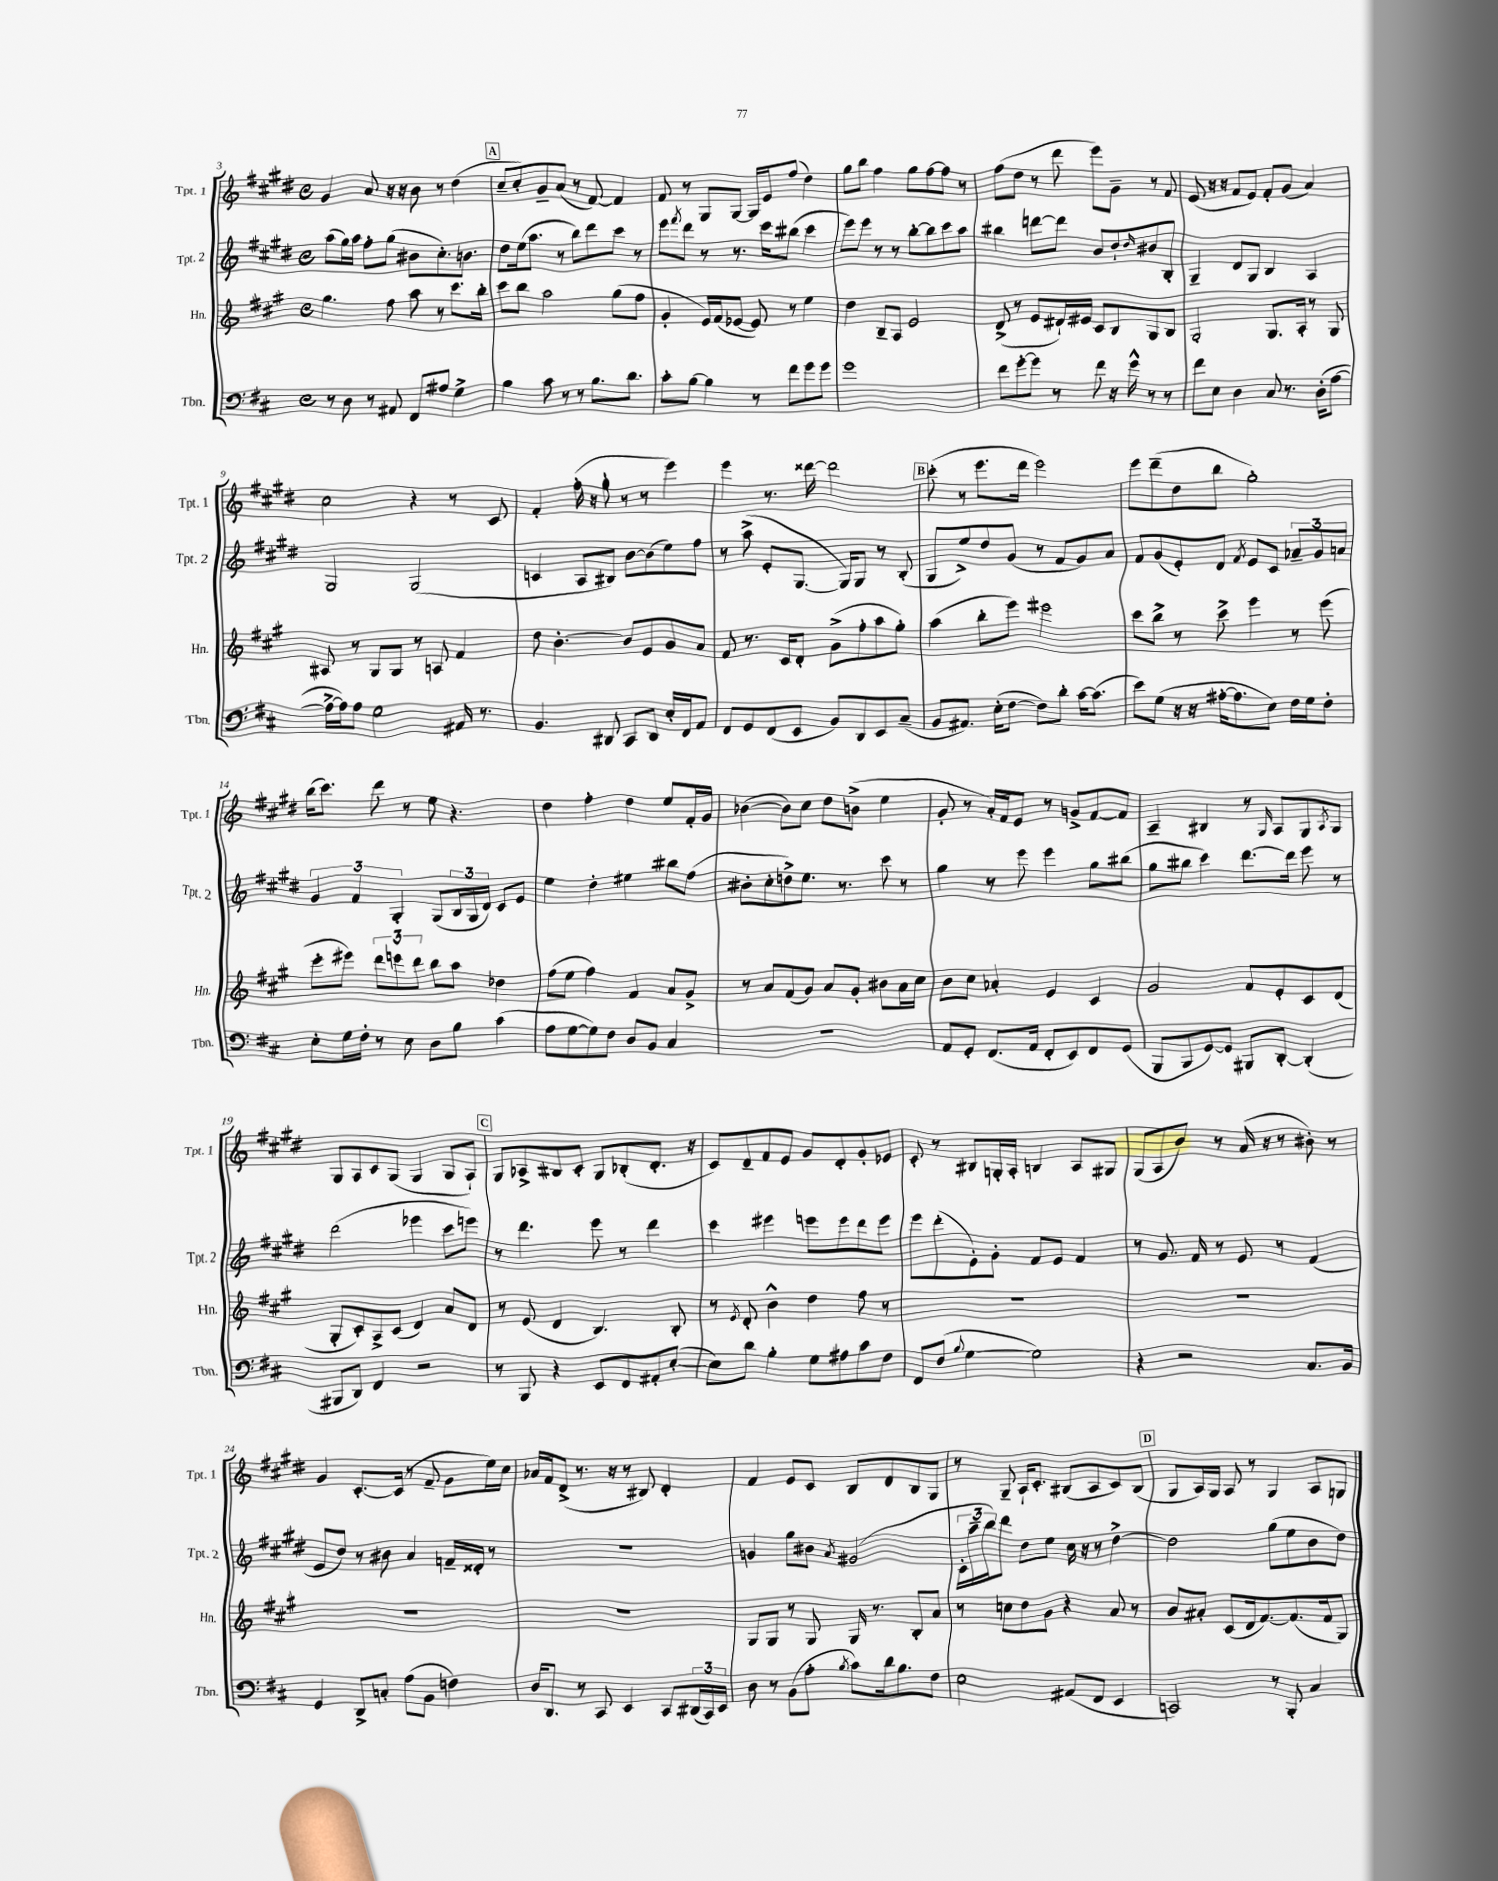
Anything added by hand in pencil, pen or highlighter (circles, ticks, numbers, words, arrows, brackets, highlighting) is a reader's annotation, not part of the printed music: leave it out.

**kern	**kern	**kern	**kern
*staff4	*staff3	*staff2	*staff1
*clefF4	*clefG2	*clefG2	*clefG2
*k[f#c#]	*k[f#c#g#]	*k[f#c#g#d#]	*k[f#c#g#d#]
*M4/4	*M4/4	*M4/4	*M4/4
*met(c)	*met(c)	*met(c)	*met(c)
8r	4.gg#	(8aa	4g#
8D	.	16gg#)	.
.	.	16aa	.
8r	.	8ff#'	8a
8AA#	8ff#	(8gg#	16r
.	.	.	16r
8FF#	8aa	8b#	8b
8A#	8r	8.cc#')	8r
4G^	8.ccc#	.	(4dd#
.	.	8.b	.
.	16bb'	.	.
=	=	=	=
4B	8ccc#	8dd#	8cc#~
.	8bb	(16ee	8cc#')
.	.	8.aa	.
8c#	2aa	.	8g#~
8r	.	8r	(8a
8r	.	8bb)	8r
8.B	.	8ddd#	[8f#)
.	(8gg#	8ccc#	4f#]
8.d	.	.	.
.	8ff#	8r	.
=	=	=	=
8c#'	4g#'	8eee	8f#
.	.	8qfff#	.
[8B	.	8ddd#	8r
4B]	16e)	8r	8G#
.	(16f#	.	.
.	[8e-	8.r	[8G#
8r	8e-])	.	16G#]
.	.	16ccc#	16e
8f#	8r	(8bb#	(8ff#
8g	4ee	4ccc#	4dd#)
8g	.	.	.
=	=	=	=
1g	4dd	8eee)	8gg#
.	.	8eee	8bb
.	8B~	8r	4ff#
.	8A	8r	.
.	2e	[8bb'	8gg#
.	.	8bb]	[8ff#
.	.	8ccc#	8ff#]
.	.	8aa	8r
=	=	=	=
8f#	(8d^	4bb#	(8ff#
[8g'	8r	.	8dd#
8g]	8e	[8ddd	8r
8r	16d#`)	8ddd]	8ddd#
.	16e#	.	.
8f#	8c#	8b	8eee)
16r	8B	8dd#`	8g#~
16g^^	.	.	.
.	.	16qqdd#	.
8r	8G#	8b#	8r
8r	8B	8B'	8f#
=	=	=	=
8f#	2G#'	4G#~	(8e
8E	.	.	16r
.	.	.	16r
4D	.	8d#	8f#
.	.	8G#	8e)
8C#	8.G#	4B	8f#'
8.r	.	.	(8g#
.	16A'	.	.
.	8r	4A	4a)
(16D'	.	.	.
[8A	8G#	.	.
=	=	=	=
16A^_	8A#	2G#	2cc#
16A])	.	.	.
8A	8r	.	.
2G	8G#	.	.
.	8G#	.	.
.	8r	(2G#	4r
.	8A	.	.
16AA#	4f#	.	8r
8.r	.	.	.
.	.	.	8c#
=	=	=	=
4.BB	8dd	4c	4f#'
.	[4.b'	.	.
.	.	8A	(16ff#'
.	.	.	16r
8DD#	.	8B#)	8gg#'
8CC#	8b]	[8b	8r
8DD#	8e	(8b]	8r
16E'	8g#	8ee)	4eee)
16FF#	.	.	.
8AA	8a	8ff#	.
=	=	=	=
8FF#	8f#	8r	4eee
8GG	8.r	(8aa^	.
(8FF#	.	8e'	8.r
.	16c#	.	.
8EE	8d'	[8.G#	.
.	.	.	[16ddd##
8BB)	(8g#^	.	2ddd##]
.	.	16G#])	.
8DD	8ff#'	8G#	.
8EE	8aa	8r	.
(8C#~	8gg#')	(8B'	.
=	=	=	=
8BB	(4aa	8G#	(8ccc#'
8.AA#)	.	8ee^)	8r
.	8bb'	8dd#	8.eee
(16E'	.	.	.
[8F#	8eee)	(8g#	.
.	.	.	16ddd#
8F#])	2eee#	8r	2eee)
8d'	.	8f#	.
[16c#	.	8g#)	.
(8.c#]	.	.	.
.	.	8a	.
=	=	=	=
8e)	8ccc#	8f#	8eee
(8G	8bb^	(8g#	(8ddd#~
16r	8r	8e')	8dd#
16r	.	.	.
[16A#'	8ccc#^	8d#	8bb
8.A#]	.	.	.
.	.	8qf#	.
.	4eee	8e	2gg#')
8E)	.	8c#	.
16F#	8r	12a-~	.
16G	.	.	.
.	.	12g#	.
8F#'	(8eee	.	.
.	.	12a	.
=	=	=	=
8E'	8eee'	6g#	(16bb
.	.	.	8.ccc#)
16G	8eee#)	.	.
.	.	6f#	.
16F#'	.	.	.
8r	12ddd	.	8ddd#
.	12eee	6G#'	.
8E	.	.	8r
.	12ddd	.	.
8D	8bb	(8G#	8ee
8B	8aa	24B	4.r
.	.	24G#	.
.	.	24d#)	.
(4c#	4dd-	8c#	.
.	.	8e	.
=	=	=	=
8A	(8ff#	4ee	4dd#
[8G	8ee	.	.
8G])	4ff#)	4dd#'	4ff#'
8F#	.	.	.
8D	4f#	4ee#	4dd#
8BB	.	.	.
4C#	8a	8bb#	8ee
.	8g#^	(8ff#	16f#'
.	.	.	16g#
=	=	=	=
1r	8r	8b#'	([4b-
.	8a	8cc#'	.
.	(8f#	8dd^)	8b-])
.	8g#)	8.ee	8cc#
.	8a	.	8dd#
.	.	8.r	.
.	8g#'	.	(8b^
.	8b#	8ccc#	4ee
.	16a	8r	.
.	16cc#	.	.
=	=	=	=
8AA	8b	4gg#	8g#'
8GG'	8cc#	.	8r
(8.FF#	4a-'	8r	16a')
.	.	.	16f#
.	.	8eee	8e
16AA	.	.	.
8FF#'	4e	4eee	8r
8EE)	.	.	8g^
8FF#	4c#	8gg#	[8f#
(8GG	.	(8bb#	8f#]
=	=	=	=
8BBB	2g#	8gg#	4A~
8BBB	.	8bb#	.
[8GG)	.	4ccc#)	4B#
8GG]	.	.	.
8BBB#	8f#	[8.ddd#	8r
.	.	.	16qqG#
[8DD'	8e'	.	8A
.	.	16ddd#]	.
(4DD']	8c#	8eee	8G#
.	.	.	8qA
.	(8d	8r	8G#
=	=	=	=
8BBB#	8G#'	(2ddd#	8G#
8DD)	8c#')	.	8A
4FF#	8A^	.	8c#
.	(8c#	.	(8G#
2r	4d)	4eee-	4G#
.	8a	8ccc#	8G#
.	8d	8eee)	8A`)
=	=	=	=
8r	8r	8r	8G#
8BBB	(8e	4.ddd#	8A-^
4r	4d	.	8B#
.	.	.	8c#'
8EE	4.B)	8eee	8G#
8FF#	.	8r	(8B-'
8AA#'	.	4ddd#	8.d#'
([8E'	8B'	.	.
.	.	.	16r
=	=	=	=
8E])	8r	4ccc#	8c#)
.	8qe	.	.
8d	8d'	.	8d#~
4B'	4b^^	4eee#	8f#
.	.	.	8e
8G	4dd	8eee	8g#
8A#	.	8eee	8d#'
8c#	8ff#	8ddd#	8g#'
8F#	8r	8eee	8e-
=	=	=	=
8FF#	1r	8eee	8c#'
(8F#	.	(8ddd#'	8r
8qqB	.	.	.
[4G	.	8e')	8B#
.	.	8g#'	16G'
.	.	.	16A'
2G])	.	8f#	4B
.	.	8e	.
.	.	4f#	8A
.	.	.	8G#
=	=	=	=
4r	1r	8r	(8G#
.	.	8.g#	8A
2r	.	.	8b)
.	.	16f#	.
.	.	8r	8r
.	.	8e	(16a
.	.	.	16r
.	.	8r	8r
8.C#	.	(4f#	8b#')
.	.	.	8r
16BB	.	.	.
=	=	=	=
4GG	1r	8e	4g#
.	.	8dd#)	.
8DD^	.	8r	[8.c#'
8C'	.	8b#	.
.	.	.	(16c#]
(8A	.	4a	8r
8BB	.	.	8f#~
4F)	.	16f~	8g#
.	.	16d##'	.
.	.	8r	16ee)
.	.	.	16cc#
=	=	=	=
16D	1r	1r	16a-
8.DD	.	.	16f#
.	.	.	(8d#^
8r	.	.	8.r
8CC#	.	.	.
.	.	.	16r
4EE	.	.	8r
.	.	.	8B#)
8CC#	.	.	4d#'
(24DD#	.	.	.
24CC#)	.	.	.
24EE	.	.	.
=	=	=	=
8D	8G#	4g	4f#
8r	8G#	.	.
(8BB	8r	8gg#	8e
8A'	8G#	8b#	8c#
8qB	.	8qa	.
8c#)	16G#	(2g#	8B
.	8.r	.	.
16d	.	.	8d#
8.B	.	.	.
.	8B'	.	8B
8F#	8a	.	8G#
=	=	=	=
2E	8r	24c#'	8r
.	.	24aa~	.
.	.	24bb)	.
.	8cc	8ddd#	8G#~
.	8dd	8dd#	16A`
.	.	.	8.c#'
.	8g#	8ee	.
(8AA#	4r	16cc#	(8B#
.	.	16r	.
8FF#	.	8r	8A
4EE	8a	[4dd#^	8c#)
.	8r	.	(8B#
=	=	=	=
2CC)	8b	2dd#]	8G#
.	8a#'	.	16A)
.	.	.	16G#
.	(8c#	.	8A
.	16d	.	8r
.	[8.f#)	.	.
8r	.	(8gg#	4G#
8BBB'	(8.f#]	8ee	.
4C#	.	8b	8A
.	16f#	.	.
.	8G#)	8dd#)	8G
==	==	==	==
*-	*-	*-	*-
